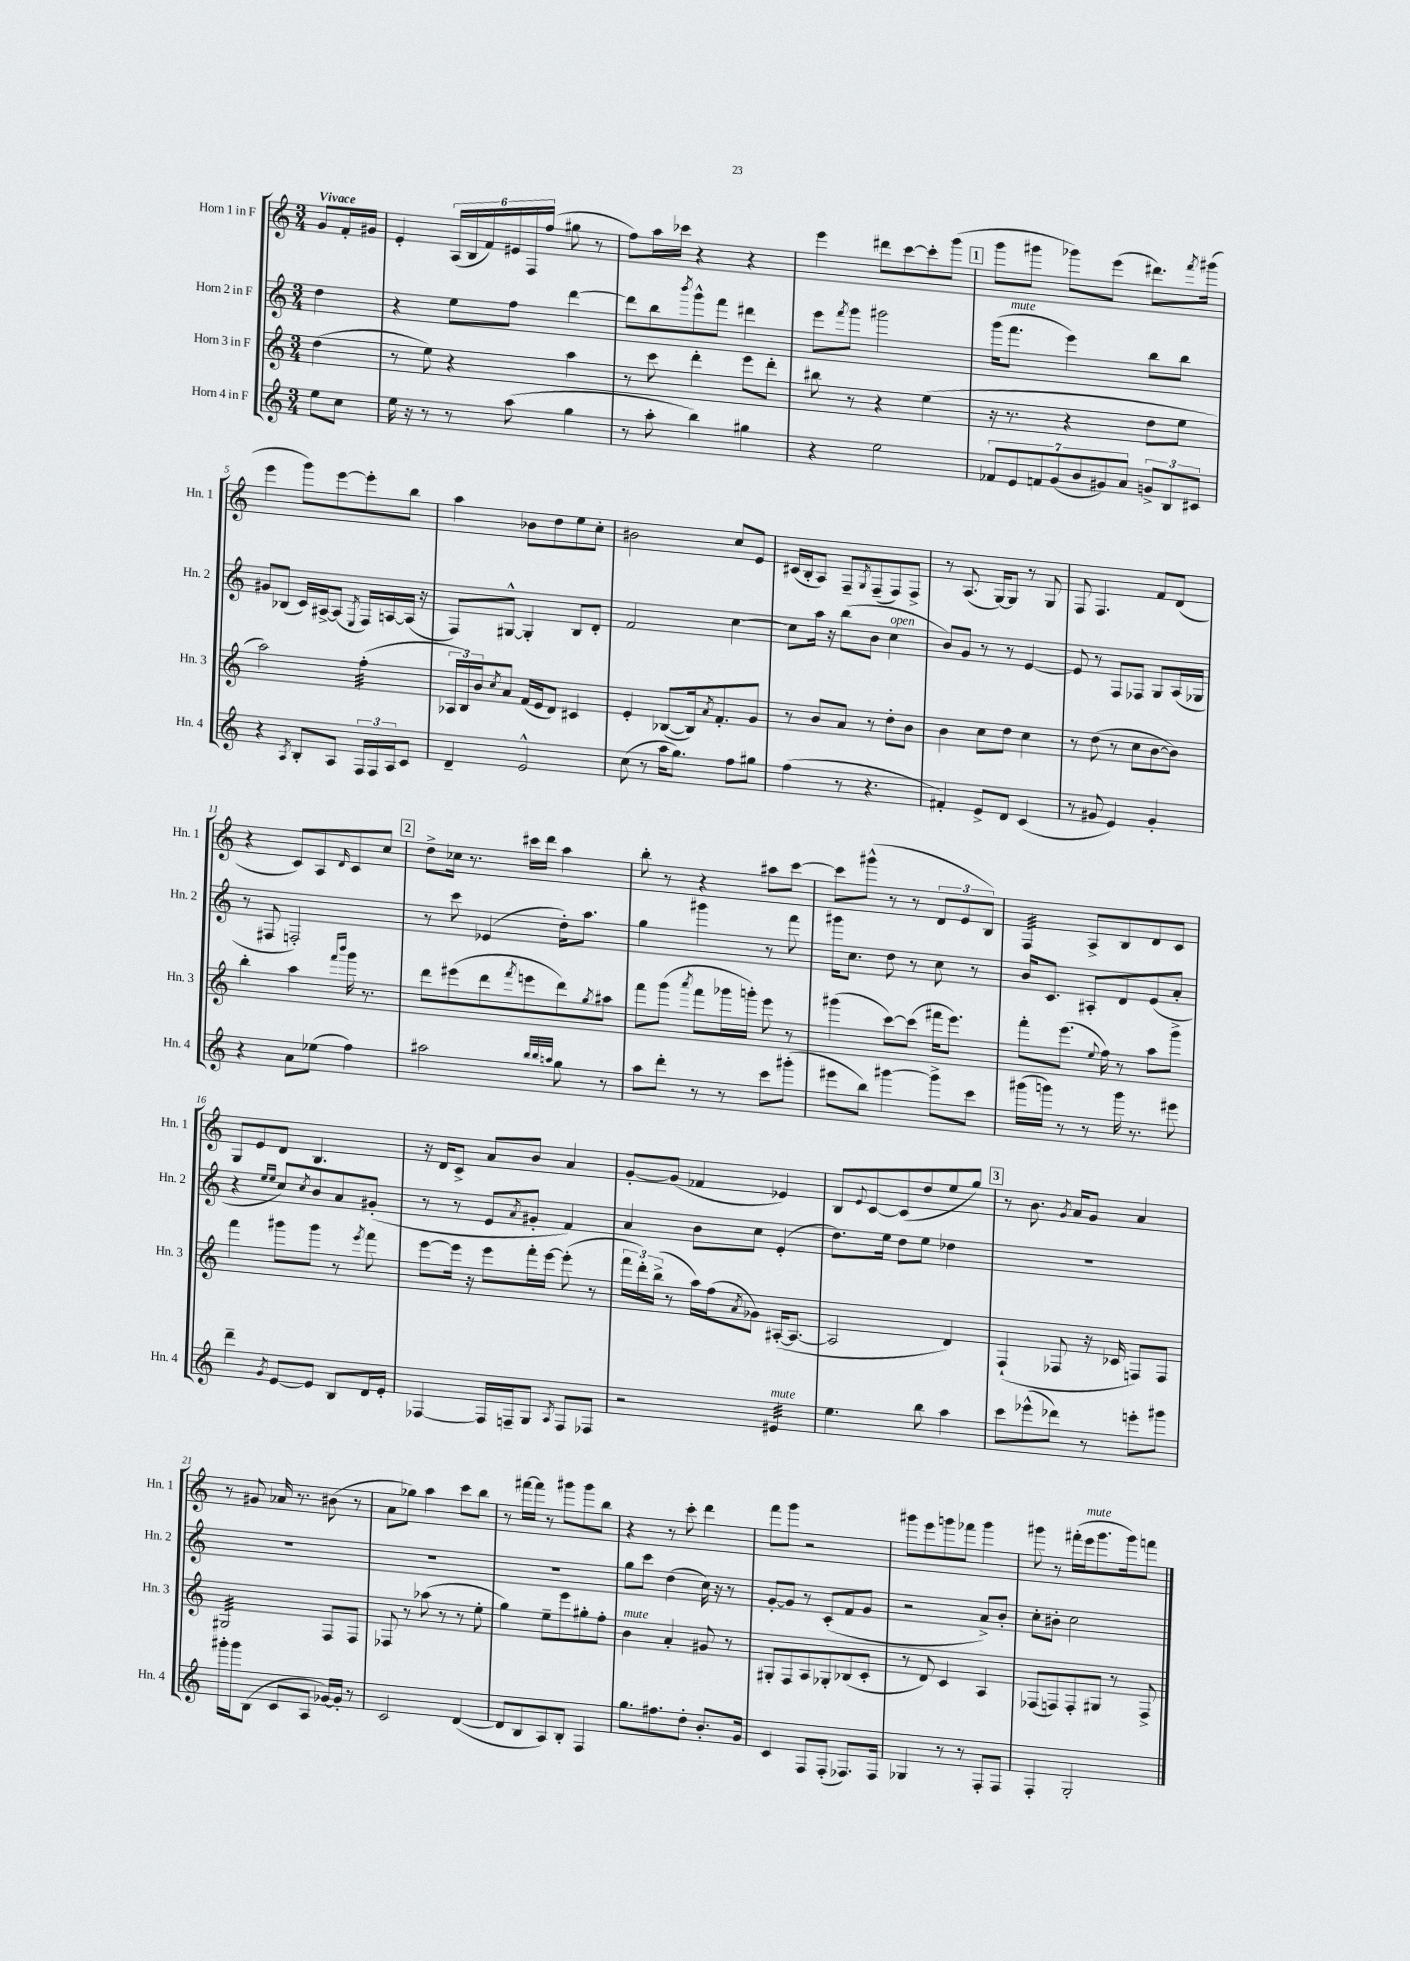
<<
\new StaffGroup <<
\new Staff = "s0" \with { instrumentName = "Horn 1 in F" shortInstrumentName = "Hn. 1" } {
    \clef treble \key c \major \numericTimeSignature \time 3/4 \partial 4 \tempo "Vivace"
    g'8 f'16-. gis'16 |
    e'4-. \tuplet 6/4 { a16( b16 f'16) eis'16 f16 f''16( } gis''8 r8 |
    f''8) a''16 ces'''16 r4 r4 |
    e'''4 dis'''8 c'''8~ c'''8-. g'''8( |
    \mark \markup { \box "1" } g'''8 gis'''8 ges'''8) e'''8( dis'''8.) \acciaccatura { f'''8 } gis'''16( |
    e'''4 g'''8) e'''8~ e'''8-. b''8 |
    a''4 bes'8 d''8 e''8 c''8-. |
    bis'2 c''8 e'8 |
    cis'16( b16-. a8) f8-- \acciaccatura { g8 } f8--( f8) f8-> |
    r8 a8.( g16~) g8 r8 g8 |
    f8 f4. f'8 d'8( |
    r4 c'8) a8 \grace { d'16 } c'8 c''8 |
    \mark \markup { \box "2" } d''8-> ces''16 r8. cis'''16 d'''16 a''4 |
    b''8-. r8 r4 ais''8 c'''8~ |
    c'''8 gis'''8-^( r8 r8 \tuplet 3/2 { d'8 e'8 b8) } |
    f4:32 a8-> b8 d'8 c'8 |
    g8 e'8 d'8 b4. |
    r16 d'16 c'8-> a'8 b'8 a'4 |
    g'8~-. g'8( fes'4 ees'4) |
    b8 \appoggiatura { e'8 } c'8~ c'8( d''8 e''8 g''8) |
    \mark \markup { \box "3" } r8 b'8. \acciaccatura { g'8 } a'16 g'8 a'4 |
    r8 gis'8 aes'16 r8. bis'8( r8 |
    a'8 ges''8) a''4 c'''8 b''8 |
    r8 fis'''16~ fis'''16 r8 gis'''8 gis'''8 b''8 |
    r4 r8 c'''8-. d'''4 |
    f'''8 g'''8 r2 |
    gis'''8 e'''8 g'''8 fes'''8 g'''4 |
    gis'''8 r8 fis'''16-.( e'''16^\markup { \italic "mute" } gis'''8. gis'''16) f'''8 \bar "|." |
}
\new Staff = "s1" \with { instrumentName = "Horn 2 in F" shortInstrumentName = "Hn. 2" } {
    \clef treble \key c \major \numericTimeSignature \time 3/4 \partial 4
    d''4 |
    r4 e''8 f''8 d'''4~ |
    d'''8 b''8 \acciaccatura { b'''8 } g'''8-^ f'''8 dis'''4 |
    e'''8 \acciaccatura { f'''8 } g'''8 gis'''2 |
    \mark \markup { \box "1" } g'''16( f'''8.^\markup { \italic "mute" } e'''4) b''8 b''8 |
    gis'8 bes8( c'16) ais16~-> ais8( \acciaccatura { e8 } f16) a16~ a16( r16 |
    f8) gis8~-^ gis4-. b8 d'8-. |
    f'2 c''4~ |
    c''8 a''16 r16 b''8( b'8 c''4^\markup { \italic "open" } |
    b'8) g'8 r8 r8 e'4~ |
    e'8 r8 f8 fes8 g8 a16( ges16 |
    r8 fis8 f2-.) |
    \mark \markup { \box "2" } r8 c'''8 ees'4( d''16-.) a''8. |
    g''4 gis'''4 r8 f'''8 |
    gis'''16 c''8. d''8 r8 c''8 r8 |
    b'16 c'8. ais8-. d'8 e'8( a'8-. |
    r4 \grace { e''16 e''16 } c''8) \acciaccatura { c''8 } b'8 a'8 gis'8-.( |
    r8 r8 e'8 \acciaccatura { a'8 } gis'8-. f'4) |
    a'4 b'8 c''8 e'4-.( |
    d''8.) e''16 d''8 e''8 des''4 |
    \mark \markup { \box "3" } R2. |
    R2. |
    R2. |
    R2. |
    g''8 c'''8 d''4( c''16) r16 r8 |
    g'8~-. g'8 r8 c'8-.( f'8 g'8 |
    r2 a'8->) b'8-. |
    c''8-. bis'8-. c''2 \bar "|." |
}
\new Staff = "s2" \with { instrumentName = "Horn 3 in F" shortInstrumentName = "Hn. 3" } {
    \clef treble \key c \major \numericTimeSignature \time 3/4 \partial 4
    d''4( |
    r8 e''8) r4 a''4 |
    r8 c'''8 d'''4-. e'''8 d'''8-. |
    bis''8 r8 r4 e''4( |
    \mark \markup { \box "1" } r16 r8. r4 d''8 e''8 |
    a''2) f''4:32-.( |
    \tuplet 3/2 { aes16 b16) b'16 } \acciaccatura { c''8 } a'8 f'16( e'16 d'8) cis'4 |
    e'4-. bes8~( bes16) \acciaccatura { a'8 } f'8.-. g'8 |
    r8 b'8 a'8 r8 d''8-. b'8 |
    b'4 c''8 d''8 c''4 |
    r8 d''8( r8 c''8 b'8~ b'8) |
    b''4-. a''4 \grace { f'''16 b'''16 } g'''16 r8. |
    \mark \markup { \box "2" } d'''8 eis'''8( d'''8 \acciaccatura { f'''8 } e'''8 d'''8) \acciaccatura { g''8 } ais''8 |
    f'''8 g'''8( \acciaccatura { a'''8 } f'''8 ges'''16 g'''16-.) e'''8 r8 |
    gis'''4( c'''8~) c'''8( fis'''16 e'''8.) |
    f'''8-. e'''8.( \appoggiatura { e''8 } f''16) r8 a''8 g'''8-> |
    f'''4 gis'''8 gis'''8 r8 \acciaccatura { e'''8 } f'''8 |
    e'''8~ e'''16 r16 e'''8 f'''16-. e'''16~ e'''8-.( r8 |
    \tuplet 3/2 { f'''16 d'''16-.) b''16->( } r8 a''16) f''16( \acciaccatura { a'8 } ges'8) ais16~-.( ais8.~ |
    ais2 d'4) |
    \mark \markup { \box "3" } f4-!( fes8 r16 ces'16 f8) f8 |
    gis2:32 f8 f8 |
    fes8 r8 aes''8( r8 r8 e''8-. |
    g''4) e''8-- e'''8 gis''8-. f''8-. |
    b'4^\markup { \italic "mute" } a'4-. gis'8 r8 |
    gis8-. f8 a8 ges8-. bes8( c'8-. |
    r8 d'8) c'4 a4 |
    fes8( f8) f8-. gis8 r8 f8-> \bar "|." |
}
\new Staff = "s3" \with { instrumentName = "Horn 4 in F" shortInstrumentName = "Hn. 4" } {
    \clef treble \key c \major \numericTimeSignature \time 3/4 \partial 4
    e''8 c''8 |
    e''16 r16 r8 r8 a''8( g''4 |
    r8 a''8-. b''4) gis''4 |
    r4 e''2 |
    \mark \markup { \box "1" } \tuplet 7/4 { fes'8 e'8 f'8 g'8( b'8 gis'8) a'8 } \tuplet 3/2 { g'8-> b8 cis'8 } |
    r4 \acciaccatura { a8 } b8-. a8 \tuplet 3/2 { f16 f16 a16 } c'8 |
    d'4-- e'2-^ |
    c''8( r8 a''16 g''8.) f''8 gis''8 |
    f''4( r8 r4. |
    fis'4-.) e'8-> d'8 c'4( |
    r8 gis'8 e'4) gis'4-. |
    r4 a'8 ees''8( f''4) |
    \mark \markup { \box "2" } ais''2 \grace { b''32 b''32 a''32 } g''8 r8 |
    a''8 d'''8-. r8 r8 c'''8 gis'''8-.( |
    eis'''8 b''8) gis'''4~ gis'''8-> c'''8 |
    gis'''16( g'''16) r8 r8 g'''16 r8. eis'''8 |
    d'''4-- \acciaccatura { g'8 } e'8~ e'8 b8 d'16 e'16-. |
    fes4~ fes16 f16-- g8 \acciaccatura { a8 } f8 fes8 |
    r2 eis'4:32^\markup { \italic "mute" } |
    e''4. b''8 a''4 |
    \mark \markup { \box "3" } c'''8 ees'''8-^( des'''8) r8 e'''8-. gis'''8 |
    gis'''16-. gis'''16 b8( c'8 a8 ges'16~) ges'16-. r8 |
    c'2 d'4~( |
    d'8 b8 a8) b8-. f4 |
    g''8. fis''8. d''8-. b'8.-. g'16 |
    c'4 f8 f8-.( fes8.) fes16 |
    ges4 r8 r8 f8-. f8 |
    f4-. g2-. \bar "|." |
}
>>
>>
